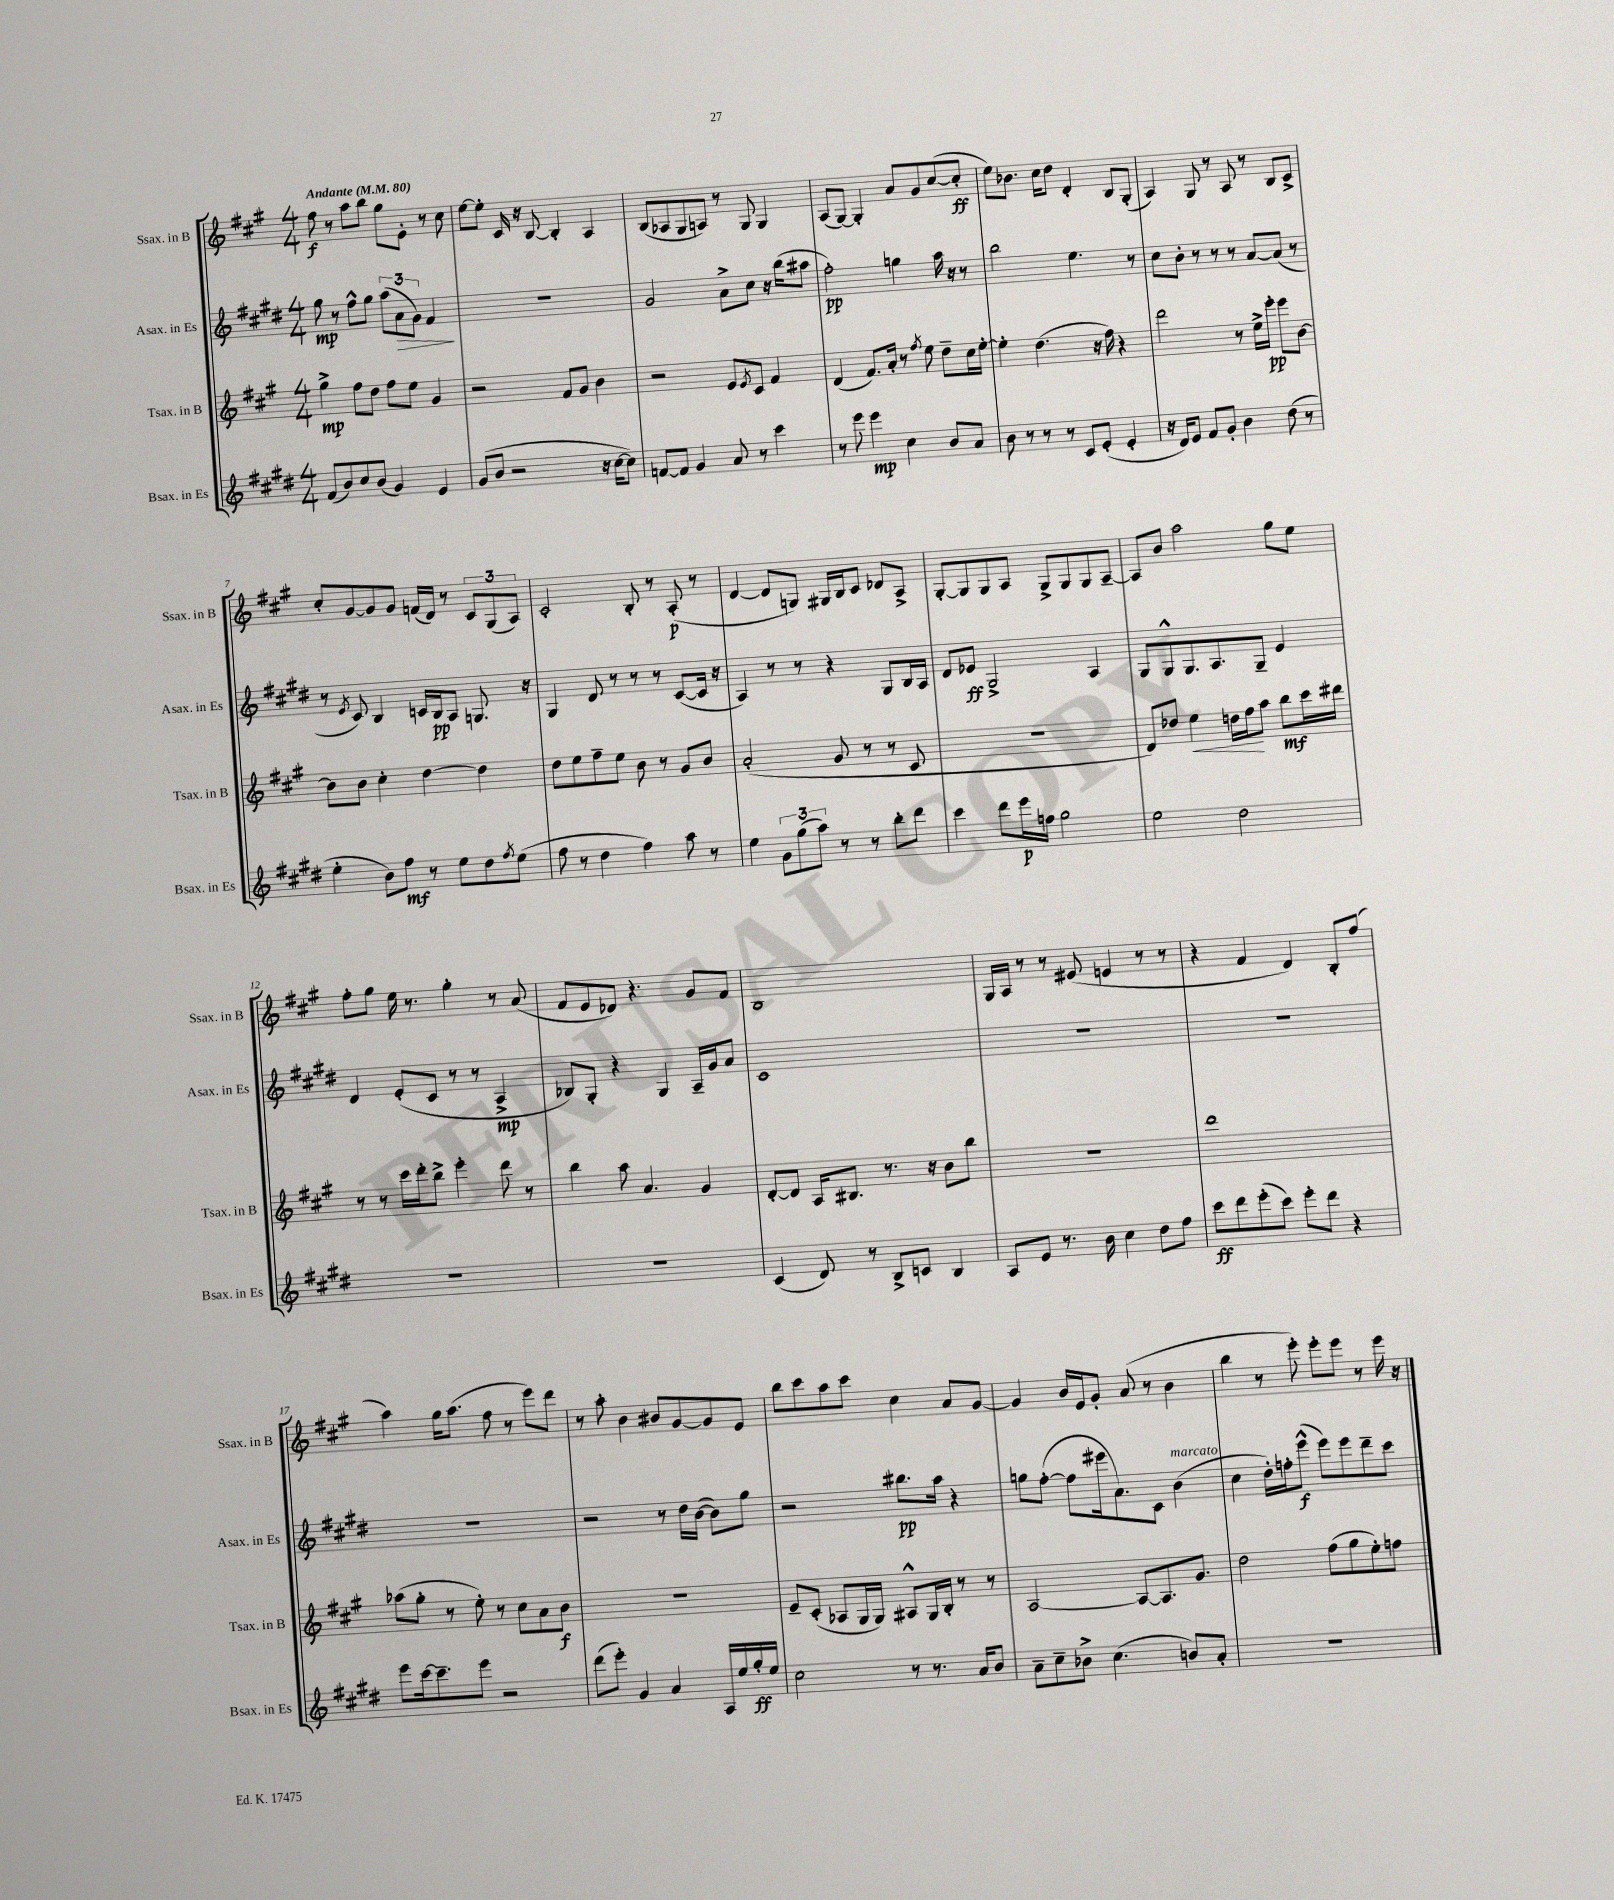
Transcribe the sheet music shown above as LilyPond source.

<<
\new StaffGroup <<
\new Staff = "s0" \with { instrumentName = "Ssax. in B" shortInstrumentName = "Ssax. in B" } {
    \clef treble \key a \major \numericTimeSignature \time 4/4 \tempo "Andante" 4 = 80
    fis''8\f r8 a''8 b''8 gis''8 e'8-. r8 cis''8 |
    e''8~ e''8-. cis'16 r16 b8~ b4-. a4 |
    b8( aes8 gis8 a8) r8 gis8 gis4 |
    a8( gis8~) gis4-. a'8 gis'8 cis''8~( cis''8-.\ff |
    e''8) bes'8. cis''16 d''8 d'4-. b8 gis8-.( |
    a4) gis8 r8 a8 r8 b8 cis'8-> |
    cis''8-. gis'8~ gis'8 gis'8 f'16( d'16) r8 \tuplet 3/2 { cis'8 gis8( a8) } |
    cis'2-. b8-. r8 a8-.\p( r8 |
    d'4~ d'8 g8) gis16 b16 cis'8 des'8 a8-> |
    gis8~-. gis8 gis8 a8 gis8-> gis8 gis8 a8~-- |
    a8 b'8 a''2 gis''8 e''8 |
    fis''8-. gis''8 e''16 r8. gis''4-. r8 a'8( |
    fis'8 e'8 des'8) r4. gis'8 fis'8 |
    b1 |
    gis16 a16 r8 r8 eis'8( e'4 r8 r8 |
    r4 fis'4 d'4) b8-. fis''8( |
    a''4) gis''16 a''8.( fis''8 r8 e'''8) d'''8 |
    r8 a''8-. b'4 bis'8 gis'8~ gis'8 e'8 |
    b''8 cis'''8 a''8 cis'''8 cis''4 a'8 gis'8~ |
    gis'4 b'16 e'16 gis'8-. a'8( r8 b'4 |
    b''4 r8 e'''8-.) e'''8-. e'''8 r8 e'''16 r16 \bar "|." |
}
\new Staff = "s1" \with { instrumentName = "Asax. in Es" shortInstrumentName = "Asax. in Es" } {
    \clef treble \key e \major \numericTimeSignature \time 4/4
    gis''8\mp r8 fis''8-^ gis''8 \tuplet 3/2 { a''8( a'8\> gis'8) } fis'4\! |
    r1 |
    gis'2 a'8-> cis''8 r16 b''16( ais''8 |
    fis''2-.\pp) g''4 a''16 r16 r8 |
    b''2 e''4. r8 |
    cis''8 b'8-. r8 r8 r8 a'8~ a'8( r8 |
    r8 \acciaccatura { e'8 } cis'8) b4 c'16 b16\pp a8 g8. r16 |
    gis4 dis'8 r8 r8 r8 cis'8~( cis'16 r16 |
    a4) r8 r8 r4 gis8 b16 a16 |
    dis'8 ees'8\ff gis2-> a4 |
    gis8 gis8-^ gis8. a8. gis8-- e'4 |
    dis'4 e'8-.( cis'8 r8 r8 a4->\mp |
    bes8) gis8-. r4 gis4 a16-- gis'16 a'8 |
    cis'1 |
    R1 |
    R1 |
    R1 |
    r2 r8 dis''16 b'16~( b'8) gis''8 |
    r2 bis''8.\pp a''16 r4 |
    g''8 fis''8~-.( fis''8 eis'''16 a'8.) cis'8 b'4^\markup { \italic "marcato" }( |
    cis''4 dis''16-.) f''16-. e'''8-^\f( e'''8) e'''8 dis'''8-- cis'''8 \bar "|." |
}
\new Staff = "s2" \with { instrumentName = "Tsax. in B" shortInstrumentName = "Tsax. in B" } {
    \clef treble \key a \major \numericTimeSignature \time 4/4
    gis''4->\mp fis''8 d''8 fis''8 e''8 gis'4 |
    r2 fis'8 gis'8 b'4 |
    r2 e'8 \acciaccatura { e'8 } cis'8 fis'4 |
    d'4( fis'8.) a'16-. r8 \acciaccatura { fis''8 } e''8 d''8-- cis''16 e''16~-. |
    e''4-. d''4.( r16 fis''16) r4 |
    d'''2 r8 e''16-> e'''16-.\pp e'''8 b'8~ |
    b'8 b'8 cis''4-. d''4~ d''4 |
    d''8 e''8 fis''8-- e''8 b'8 r8 gis'8 b'8 |
    a'2-.( gis'8 r8 r8 cis'8 |
    r1 |
    d'8) des''8 e''4\< d''16 fis''16\! a''8 b''8\mf cis'''16 dis'''16 |
    r8 r8 cis'''16 d'''16-. b''8-> e'''4-. d'''8 r8 |
    b''4 a''8 a'4. gis'4 |
    d'8~-. d'8 a16 bis8. r8. r16 b'8 b''8 |
    R1 |
    d'''1 |
    aes''8( gis''8-. r8 e''8-.) r8 cis''8 a'8 b'8\f |
    R1 |
    e'8-- cis'8-.( aes8 gis16 gis16) ais8-^ gis16 b16-. r8 r8 |
    a2~ a8~ a8. gis'8. |
    d''2 fis''8( gis''8 e''8-.) f''8 \bar "|." |
}
\new Staff = "s3" \with { instrumentName = "Bsax. in Es" shortInstrumentName = "Bsax. in Es" } {
    \clef treble \key e \major \numericTimeSignature \time 4/4
    fis'8( b'8) cis''8 b'8( gis'4) e'4 |
    gis'8( b'8 r2 r16 cis''16~ cis''8) |
    f'8~ f'8 gis'4 a'8 r8 cis'''4 |
    r8 e'''8 e'''4\mp cis''4 b'8 a'8 |
    b'8 r8 r8 r8 cis'8 e'8-.( e'4-. |
    r16 dis'16) e'8 fis'8 gis'8-. b'4 dis''8( r8 |
    e''4-. b'8) fis''8\mf r8 e''8 dis''8 \acciaccatura { fis''8 } e''8( |
    fis''8 r8 dis''4 fis''4) a''8 r8 |
    e''4 \tuplet 3/2 { gis'8 gis''8( a''8) } r8 r8 b''8-. dis'''8 |
    cis'''4 dis'''8 e'''16\p f''16 gis''2 |
    e''2 dis''2 |
    R1 |
    R1 |
    cis'4( dis'8) r8 b8-> c'8 b4 |
    a8 e'8 r8. b'16 cis''4 dis''8 fis''8 |
    cis'''8\ff dis'''8 e'''8-.( cis'''8) e'''8-. dis'''8 r4 |
    e'''8 cis'''16~ cis'''8.-- e'''8 r2 |
    dis'''8( e'''8-.) gis'4 a'4 a16 e''16 gis''16-.\ff e''16 |
    cis''2 r8 r8. a'16 b'8 |
    a'8-- cis''8-- bes'8-> cis''4.( b'8) a'8-. |
    R1 \bar "|." |
}
>>
>>
